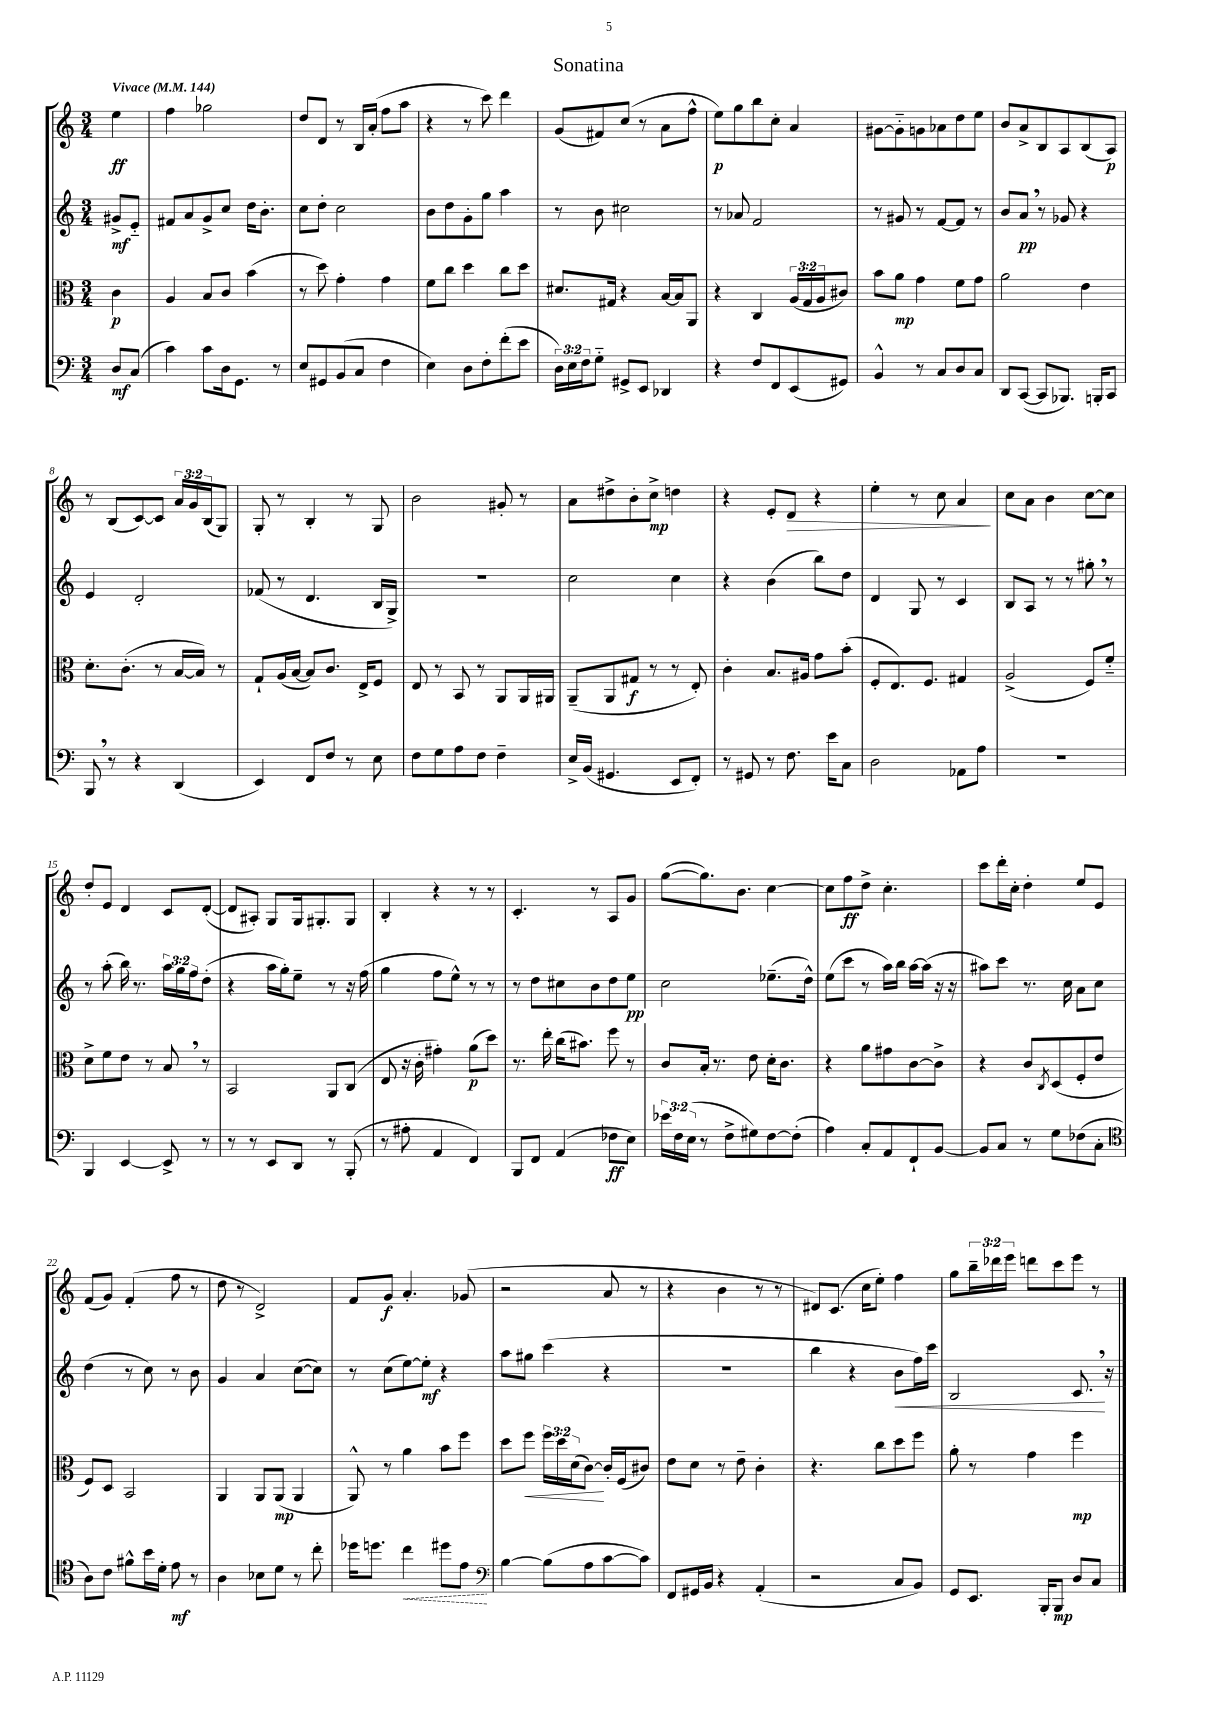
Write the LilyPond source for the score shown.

\header { title = "Sonatina" }
<<
\new StaffGroup <<
\new Staff = "s0" {
    \clef treble \key c \major \numericTimeSignature \time 3/4 \override Staff.TupletNumber.text = #tuplet-number::calc-fraction-text \partial 4 \tempo "Vivace" 4 = 144
    e''4\ff |
    f''4 ges''2 |
    d''8 d'8 r8 b16 a'16-.( f''8 a''8 |
    r4 r8 c'''8) d'''4 |
    g'8( fis'8) c''8( r8 a'8 f''8-^ |
    e''8\p) g''8 b''8 c''8-. a'4 |
    gis'8~ gis'8-_ g'8 aes'8 d''8 e''8 |
    b'8 a'8-> b8 a8 b8( a8\p) |
    r8 b8( c'8~) c'8 \tuplet 3/2 { a'16 g'16 b16( } g8) |
    g8-. r8 b4-. r8 g8 |
    b'2 gis'8-. r8 |
    a'8 dis''8-> b'8-. c''8->\mp d''4 |
    r4 e'8-. d'8\> r4 |
    e''4-. r8 c''8 a'4\! |
    c''8 a'8 b'4 c''8~ c''8 |
    d''8-. e'8 d'4 c'8 d'8~-.( |
    d'8 ais8-.) g8 g16 gis8.-. gis8 |
    b4-. r4 r8 r8 |
    c'4.-. r8 a8 g'8 |
    g''8~( g''8.) b'8. c''4~ |
    c''8 f''8\ff d''8-> c''4.-. |
    c'''8 d'''16-. c''16-. d''4-. e''8 e'8 |
    f'8( g'8) f'4-.( f''8 r8 |
    d''8 r8 d'2->) |
    f'8 g'8\f a'4.-. ges'8( |
    r2 a'8 r8 |
    r4 b'4 r8 r8 |
    dis'8) c'8.( c''16 e''8-.) f''4 |
    g''8 \tuplet 3/2 { b''16-- des'''16 e'''16 } d'''8 c'''8 e'''8 r8 \bar "|." |
}
\new Staff = "s1" {
    \clef treble \key c \major \numericTimeSignature \time 3/4 \override Staff.TupletNumber.text = #tuplet-number::calc-fraction-text \partial 4
    gis'8->\mf e'8-_ |
    fis'8 a'8 g'8-> c''8 d''16 b'8.-. |
    c''8 d''8-. c''2 |
    b'8 d''8 g'8-. g''8 a''4 |
    r8 b'8 cis''2 |
    r8 aes'8 f'2 |
    r8 gis'8 r8 f'8~ f'8 r8 |
    b'8 a'8\pp \breathe r8 ges'8 r4 |
    e'4 d'2-. |
    fes'8( r8 d'4. b16 g16->) |
    R2. |
    c''2 c''4 |
    r4 b'4( b''8) d''8 |
    d'4 g8 r8 c'4 |
    b8 a8 r8 r8 gis''8-. \breathe r8 |
    r8 a''8-.( b''16) r8. \tuplet 3/2 { a''16 g''16 f''16 } d''8-.( |
    r4 a''16 g''16-.) e''8-- r8 r16 f''16( |
    g''4 f''8 e''8-^) r8 r8 |
    r8 d''8 cis''8 b'8 d''8 e''8\pp |
    c''2 ees''8.--( d''16-^) |
    e''8( c'''8 r8 a''16) b''16 a''16~ a''16( r16 r16 |
    ais''8) c'''8 r8. c''16 a'8 c''8 |
    d''4( r8 c''8) r8 b'8 |
    g'4 a'4 c''8~( c''8) |
    r8 c''8( e''8~) e''8-.\mf r4 |
    a''8 gis''8 c'''4( r4 |
    R2. |
    b''4 r4 b'8\< f''16) c'''16 |
    b2 c'8.\! \breathe r16 \bar "|." |
}
\new Staff = "s2" {
    \clef alto \key c \major \numericTimeSignature \time 3/4 \override Staff.TupletNumber.text = #tuplet-number::calc-fraction-text \partial 4
    c'4\p |
    a4 b8 c'8 b'4( |
    r8 d''8) g'4-. g'4 |
    f'8 c''8 d''4 c''8 d''8 |
    dis'8. gis16 r4 b16~ b16 a,8 |
    r4 c4 \tuplet 3/2 { a16( g16 a16 } cis'8) |
    b'8 a'8\mp g'4 f'8 g'8 |
    a'2 e'4 |
    d'8.-. c'8.-.( r8 b16~ b16) r8 |
    g8-! a16( b16~ b8) c'8. e16-> f8 |
    e8 r8 b,8 r8 a,8 a,16 ais,16 |
    a,8--( a,8 gis8\f r8 r8 e8-.) |
    c'4-. b8. ais16 g'8 b'8-.( |
    f8-. e8.) f8. gis4 |
    a2->( f8) f'8-_ |
    d'8-> f'8 e'8 r8 b8 \breathe r8 |
    b,2 a,8 c8( |
    e8 r16 c'16-. gis'4-.) a'8\p( d''8) |
    r8. e''16-. c''16( bis'8.) f''8 r8 |
    c'8 b16-. r8. e'8 d'16-. c'8. |
    r4 a'8 gis'8 c'8~ c'8-> |
    r4 c'8 \acciaccatura { c8 } d8( f8-. e'8 |
    f8) d8 b,2 |
    a,4 a,8 a,8\mp( a,4 |
    a,8-^) r8 a'4 b'8 f''8 |
    d''8 f''8\< \tuplet 3/2 { f''16 d''16 d'16( } c'8~\!) c'16-. f16( cis'8) |
    e'8 d'8 r8 e'8-- c'4-. |
    r4. c''8 d''8 f''8 |
    a'8-. r8 g'4 f''4\mp \bar "|." |
}
\new Staff = "s3" {
    \clef bass \key c \major \numericTimeSignature \time 3/4 \override Staff.TupletNumber.text = #tuplet-number::calc-fraction-text \partial 4
    d8\mf c8( |
    c'4) c'8 d16 g,8. r8 |
    e8 gis,8 b,8( c8 f4 |
    e4) d8 f8-. f'8-.( e'8 |
    \tuplet 3/2 { d16) e16 f16 } g8-_ gis,8-> e,8 des,4 |
    r4 f8 f,8 e,8( gis,8) |
    b,4-^ r8 c8 d8 c8 |
    d,8 c,8~( c,8 bes,,8.) b,,16-. c,8 |
    b,,8 \breathe r8 r4 d,4( |
    e,4) f,8 f8 r8 e8 |
    f8 g8 a8 f8 f4-- |
    e16-> b,16( gis,4. e,8 f,8-.) |
    r8 gis,8 r8 f8. e'16 c8 |
    d2 aes,8 a8 |
    R2. |
    b,,4 e,4~ e,8-> r8 |
    r8 r8 e,8 d,8 r8 b,,8-.( |
    r8 ais8-. a,4 f,4) |
    b,,8 f,8 a,4( fes8\ff e8) |
    \tuplet 3/2 { ees'16 f16 e16( } r8 f8-> gis8) f8~ f8-.( |
    a4) c8-. a,8 f,8-! b,8~ |
    b,8 c8 r8 g8 fes8( c8-. |
    \clef tenor a8) c'8 fis'8-^ b'16 d'16-. e'8\mf r8 |
    a4 bes8 d'8 r8 c''8-. |
    des''16 d''8. \once \override Hairpin.style = #'dashed-line c''4\< dis''8 e'8\! |
    \clef bass b4~ b8( a8 c'8~ c'8) |
    f,8 gis,16 b,16 r4 a,4-.( |
    r2 c8 b,8) |
    g,8 e,8. b,,16-. b,,8\mp d8 c8 \bar "|." |
}
>>
>>
